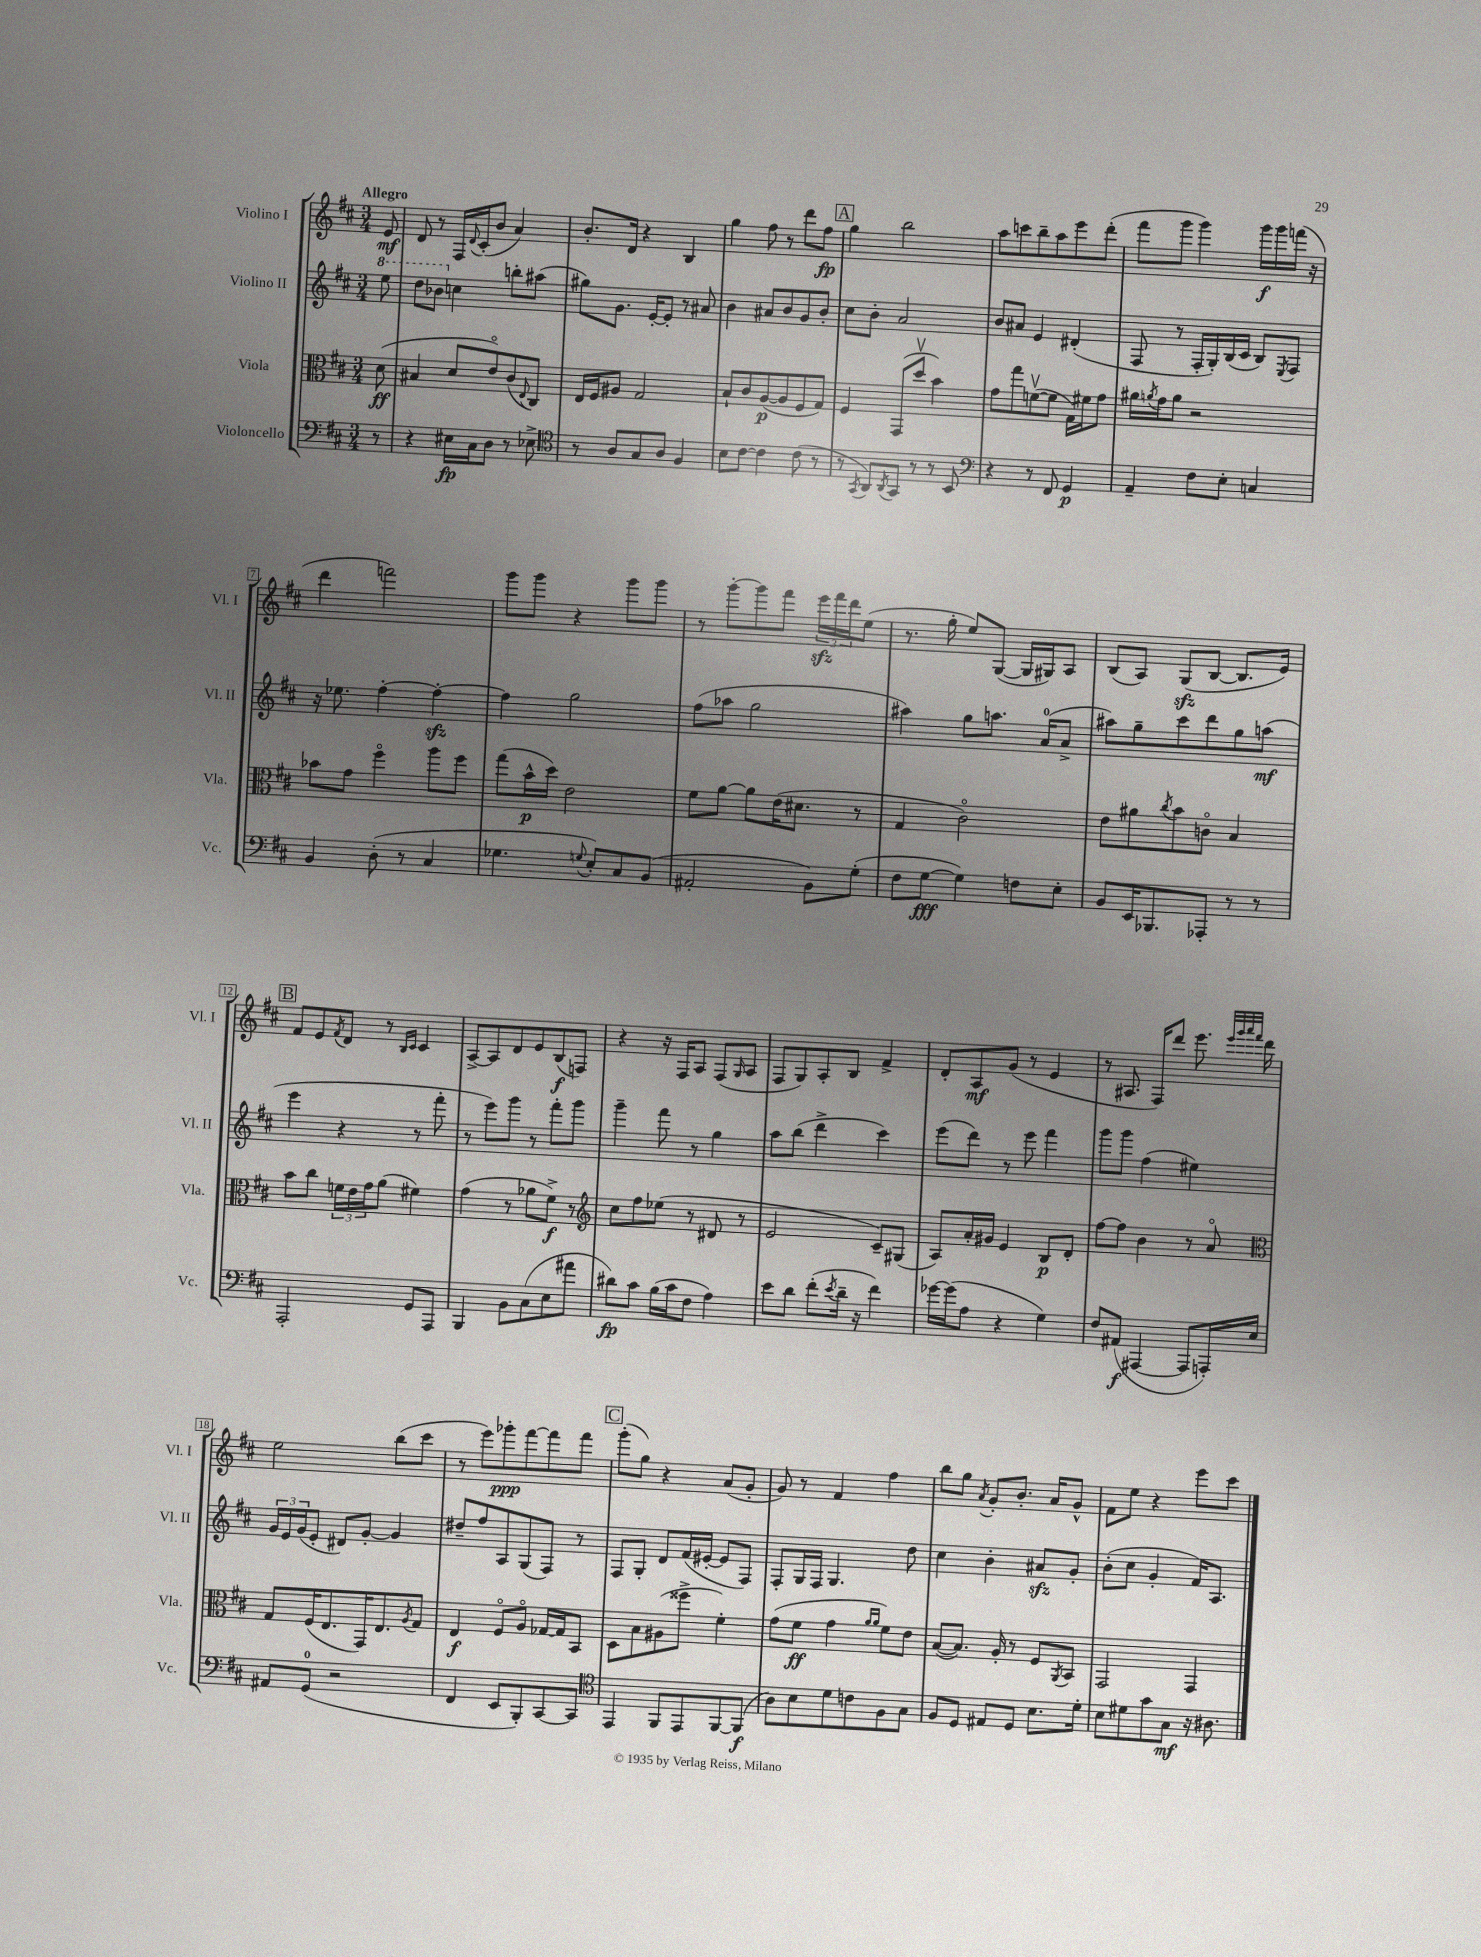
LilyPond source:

<<
\new StaffGroup <<
\new Staff = "s0" \with { instrumentName = "Violino I" shortInstrumentName = "Vl. I" } {
    \clef treble \key d \major \numericTimeSignature \time 3/4 \partial 8 \tempo "Allegro"
    e'8\mf |
    d'8 r8 fis16 \appoggiatura { d'8 } cis'16-.( b'8 a'4) |
    b'8.-. d'16 r4 b4 |
    g''4 fis''8 r8 d'''8 fis''8\fp |
    \mark \markup { \box "A" } g''4 b''2 |
    a''8 c'''8 b''8-- a''8 e'''8 d'''8-.( |
    fis'''8 g'''8 g'''4) g'''16\f g'''16 f'''16( r16 |
    d'''4 f'''2) |
    g'''8 g'''8 r4 g'''8 g'''8 |
    r8 g'''8~-. g'''8 fis'''8 \tuplet 3/2 { e'''16\sfz fis'''16 d'''16 } e''8( |
    r8. g''16-. e''8) g8~( g16 gis16) a8 |
    b8( a8) g8\sfz( b8~ b8. e'16) |
    \mark \markup { \box "B" } fis'8 e'8 \acciaccatura { fis'8 } d'8 r8 \grace { b16 cis'16 } cis'4 |
    a8~-> a8 d'8 e'8 b8\f( f8) |
    r4 r16 fis16 a8 fis8( \grace { g16 } a8 |
    fis8 g8) a8-. b8 fis'4-> |
    d'8-. a8\mf g'8( r8 e'4 |
    r8 ais8. fis16) d'''8 e'''8. \grace { e'''32 g'''32 a'''32 fis'''32 } d'''16 |
    e''2 b''8( cis'''8 |
    r8 e'''8) ges'''8-.\ppp fis'''8~ fis'''8 fis'''8 |
    \mark \markup { \box "C" } g'''8-.( g''8) r4 a'8( g'8-. |
    g'8) r8 fis'4 fis''4 |
    b''8 g''8 \acciaccatura { a'8 } g'8-. b'8.-. a'16 g'8-^ |
    fis'8 e''8 r4 e'''8 cis'''8 \bar "|." |
}
\new Staff = "s1" \with { instrumentName = "Violino II" shortInstrumentName = "Vl. II" } {
    \clef treble \key d \major \numericTimeSignature \time 3/4 \partial 8
    \ottava #1 e'''8 |
    d'''8 bes''8 \ottava #0 c''4 b''8-. ais''8( |
    gis''8) g'8. e'16~-. e'8-. r8 ais'8 |
    b'4 ais'8 b'8 g'8 b'8-. |
    \mark \markup { \box "A" } cis''8 b'8-. a'2 |
    b'8 ais'8 e'4 dis'4-.( |
    fis8 r8 fis16-. g16-.) b16( cis'16 b8) \acciaccatura { e8 } fis8 |
    r16 ees''8. fis''4~-. fis''4~-.\sfz |
    fis''4 g''2 |
    fis''8( aes''8 g''2 |
    ais''4) g''8 a''8. a'16-0( a'8-> |
    ais''8) g''8-- cis'''8 d'''8 g''8 a''8\mf( |
    \mark \markup { \box "B" } e'''4 r4 r8 fis'''8-. |
    r8 e'''8) g'''8 r8 fis'''8-. g'''8 |
    g'''4-- fis'''8 r8 g''4 |
    a''8 b''8( d'''4-> cis'''4) |
    e'''8( d'''8) r8 e'''8 fis'''4 |
    g'''8 g'''8 fis''4( eis''4) |
    \tuplet 3/2 { g'16 e'16 g'16( } e'8-. dis'8) g'8~-. g'4 |
    dis''8-- fis''8 a8 g8( fis8) r8 |
    \mark \markup { \box "C" } fis8 g8-. d'8 fis'16( eis'16~-. eis'8 fis8) |
    fis8-. g16 fis16 g4. d''8 |
    cis''4 b'4-. ais'8\sfz g'8-. |
    b'8-.( cis''8 g'4-. fis'16) a8. \bar "|." |
}
\new Staff = "s2" \with { instrumentName = "Viola" shortInstrumentName = "Vla." } {
    \clef alto \key d \major \numericTimeSignature \time 3/4 \partial 8
    d'8\ff( |
    bis4 d'8 e'8\flageolet) cis'8( \appoggiatura { e8 } cis8) |
    e16 fis16 ais8 g2 |
    b8-! cis'8 a8~\p( a8 fis8 g8) |
    \mark \markup { \box "A" } fis4 g,8( d''8\upbow b'4) |
    g'8 g''8 f'8~\upbow( f'8 g16) fis'16 g'8 |
    ais'16 \acciaccatura { a'8 } g'16 a'8 r2 |
    bes'8 g'8 fis''4\flageolet a''8 fis''8 |
    g''8( b'16-^\p d''16) e'2 |
    fis'8 a'8~ a'8 e'16( dis'8. r8 |
    g4 cis'2\flageolet) |
    e'8 ais'8 \acciaccatura { cis''8 } b'8 c'8\flageolet b4 |
    \mark \markup { \box "B" } b'8 cis''8 \tuplet 3/2 { f'16 e'16 g'16 } a'8( fis'4) |
    g'4( r8 aes'8 fis'8->\f) r8 |
    \clef treble cis''8 fis''8 ees''8( r8 dis'8 r8 |
    e'2 cis'8--) gis8( |
    a8) a'16-. gis'16 e'4 b8\p d'8-. |
    fis''8~ fis''8 b'4 r8 a'8\flageolet |
    \clef alto g8 fis16( e8. g,16) e8. \acciaccatura { a8 } g8 |
    e4\f fis8\flageolet a8\flageolet ges16~ ges16 b,8 |
    \mark \markup { \box "C" } d8 b8 ais8( fisis''8-> fis'4-.) |
    g'8( fis'8\ff g'4 \grace { a'16 a'16 } fis'8) e'8 |
    b8~( b8.) a16-. r8 fis8 \acciaccatura { a,8 } b,8 |
    g,2 g,4 \bar "|." |
}
\new Staff = "s3" \with { instrumentName = "Violoncello" shortInstrumentName = "Vc." } {
    \clef bass \key d \major \numericTimeSignature \time 3/4 \partial 8
    r8 |
    r4 eis16\fp cis16 d8 r8 ees8-> |
    \clef tenor r8 a8 g8 a8 fis4 |
    b8 cis'8~ cis'4 cis'8( r8 |
    \mark \markup { \box "A" } r8 \acciaccatura { g,8 } a,8) \acciaccatura { a,8 } g,8 r8 r8 b,8 |
    \clef bass r4 r8 fis,8 g,4\p |
    a,4-- fis8 e8-. c4 |
    b,4 d8-.( r8 cis4 |
    ges4. \appoggiatura { g8 } e8-.) cis8 b,8( |
    ais,2-. b,8) g8-.( |
    fis8 g8~\fff g4) f8 e8-. |
    b,8 e,16 bes,,8. aes,,8-. r8 r8 |
    \mark \markup { \box "B" } a,,2-. g,8 a,,8 |
    b,,4 b,8 cis8( e8 ais'8 |
    dis'8\fp) cis'8 b16( cis'16 fis8 a4) |
    e'8 d'8 fis'8-.( \acciaccatura { e'8 } d'16-- r16 fis'4) |
    ges'16~ ges'16( a8 r4 g4) |
    fis8 ais,8\f( ais,,4~ ais,,8 a,,16-.) e16 |
    ais,8 g,8-0( r2 |
    fis,4 e,8 b,,8-.) cis,8~ cis,8 |
    \mark \markup { \box "C" } \clef tenor e,4 fis,8 e,8 fis,8~ fis,8\f( |
    a8) b8 d'8 c'8 fis8 g8 |
    fis8 d8 eis8 d8 b8. d'16-. |
    b8 dis'8 g'8 g8\mf r16 ais8. \bar "|." |
}
>>
>>
\layout { \context { \Score \override BarNumber.stencil = #(make-stencil-boxer 0.1 0.3 ly:text-interface::print) } }
